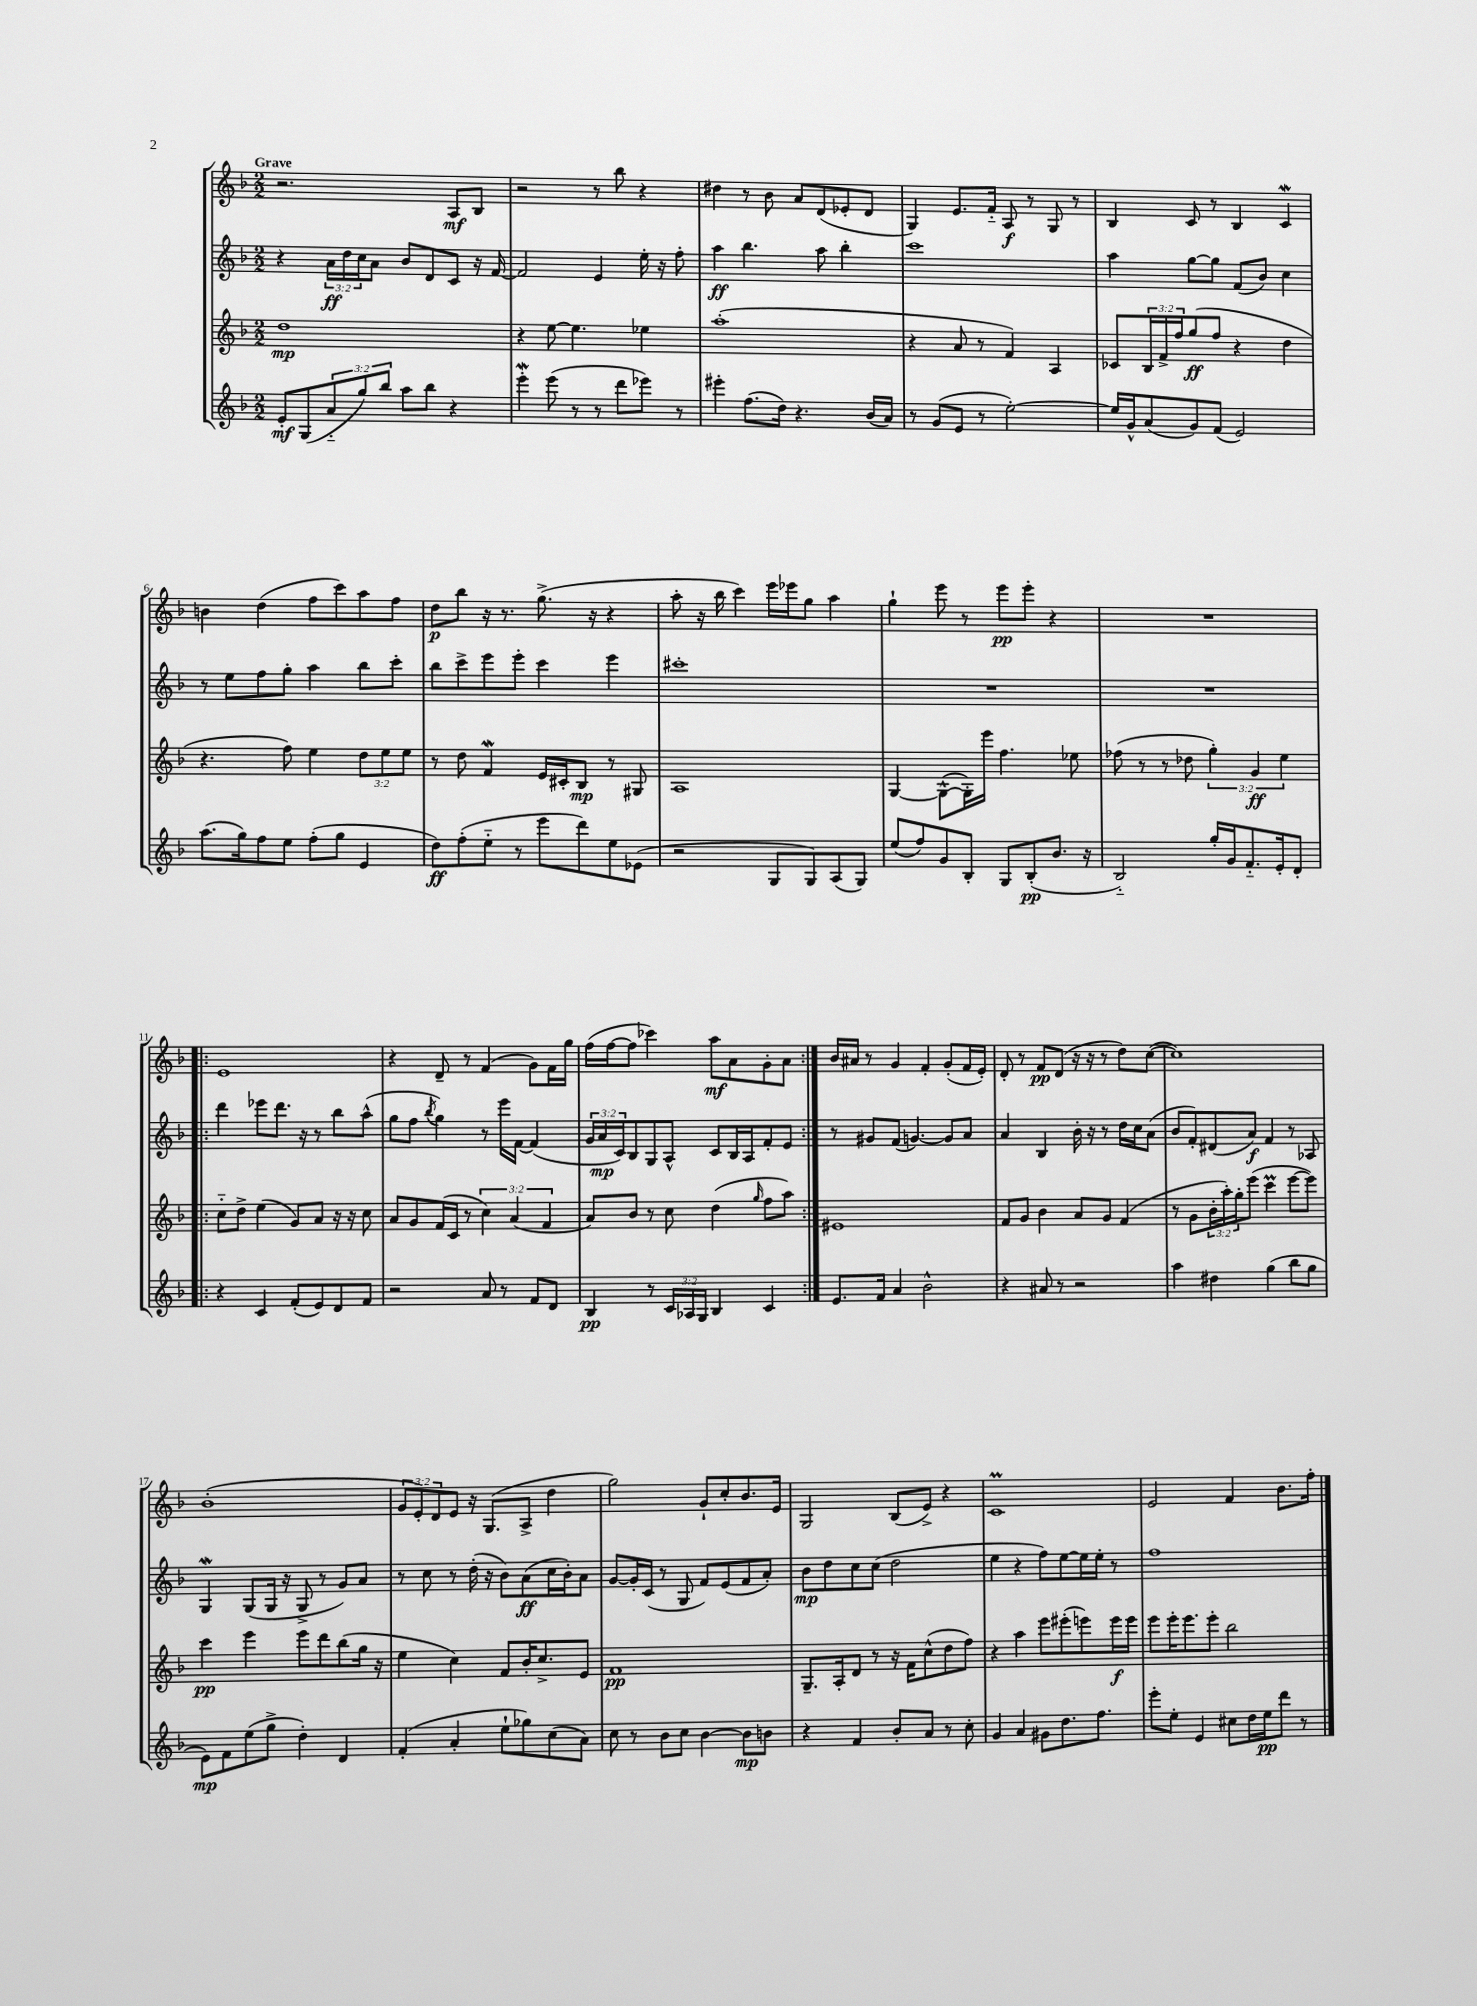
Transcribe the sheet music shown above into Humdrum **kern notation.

**kern	**kern	**kern	**kern
*staff4	*staff3	*staff2	*staff1
*clefG2	*clefG2	*clefG2	*clefG2
*k[b-]	*k[b-]	*k[b-]	*k[b-]
*M2/2	*M2/2	*M2/2	*M2/2
8e'	1dd	4r	2.r
(8G	.	.	.
12a'~	.	24a	.
.	.	24dd	.
12gg)	.	24cc	.
.	.	8a	.
12bb-	.	.	.
8aa	.	8b-	.
8bb-	.	8d	.
4r	.	8c	8A
.	.	16r	8B-
.	.	[16f	.
=	=	=	=
4eee'	4r	2f]	2r
(8eee	[8ee	.	.
8r	4.ee]	.	.
8r	.	4e	8r
8ddd	.	.	8bb-
8eee-)	4ee-	16ee'	4r
.	.	16r	.
8r	.	8ff'	.
=	=	=	=
4eee#'	(1aa'	4aa	4dd#
(8.ff	.	4.bb-	8r
.	.	.	8b-
16dd)	.	.	.
4.r	.	.	8a
.	.	8aa	(8d
.	.	4bb-'	8e-'
(16b-	.	.	8d
16a)	.	.	.
=	=	=	=
8r	4r	1ccc	4G)
(8g	.	.	.
8e	8a	.	8.e
8r	8r	.	.
.	.	.	16f'~
[2ee')	4f)	.	8A
.	.	.	8r
.	4A	.	8G
.	.	.	8r
=	=	=	=
16ee]	8c-	4aa	4B-
16g^^	.	.	.
(8a	24B-	.	.
.	24f^	.	.
.	24ff	.	.
8g)	(8gg	[8gg	8c
(8f	8ff	8gg]	8r
2e)	4r	(8f	4B-
.	.	8b-)	.
.	4dd	4cc	4c
=	=	=	=
(8.aa	4.r	8r	4b
.	.	8ee	.
16gg)	.	.	.
8ff	.	8ff	(4dd
8ee	8ff)	8gg'	.
(8ff'	4ee	4aa	8ff
8gg	.	.	8ccc)
4e	12dd	8bb-	8aa
.	12ee	.	.
.	.	8ccc'	8ff
.	12ee	.	.
=	=	=	=
8dd)	8r	8bb-	8dd
(8ff'	8dd	8ccc^	8bb-
8ee'~	4f	8eee	16r
.	.	.	8.r
8r	.	8eee'	.
8eee	16e	4ccc	(8.gg^
.	16c#'	.	.
8ddd)	8B-	.	.
.	.	.	16r
8ee	8r	4eee	4r
(8e-	8G#	.	.
=	=	=	=
2r	1A	1ccc#'	8aa'
.	.	.	16r
.	.	.	16bb-
.	.	.	4ccc)
8G	.	.	16eee
.	.	.	16eee-
8G)	.	.	8gg
(8A	.	.	4aa
8G)	.	.	.
=	=	=	=
(8ee	[4G	1r	4gg`
8ff)	.	.	.
8g	(8G^^_	.	8eee
8B-'	16G'])	.	8r
.	16eee	.	.
8G	4.ff	.	8eee
(8B-'	.	.	8eee'
8.b-	.	.	4r
.	8ee-	.	.
16r	.	.	.
=	=	=	=
2B-'~)	(8ff-	1r	1r
.	8r	.	.
.	8r	.	.
.	8dd-	.	.
16gg'	6gg')	.	.
16g	.	.	.
8.f'~	.	.	.
.	6g	.	.
16e'	.	.	.
.	6ee	.	.
8d'	.	.	.
=!|:	=!|:	=!|:	=!|:
4r	8cc'~	4ddd	1e
.	8dd^	.	.
4c	(4ee	8eee-	.
.	.	8.ddd	.
(8f'	8g)	.	.
.	.	16r	.
8e)	8a	8r	.
8d	16r	8bb-	.
.	16r	.	.
8f	8cc	(8aa^^	.
=	=	=	=
2r	8a	8gg	4r
.	8g	8ff	.
.	.	8qbb-	.
.	(16f	4gg)	8d~
.	16c	.	.
.	8r	.	8r
8a	6cc)	8r	(4f
8r	.	16eee	.
.	(6a	.	.
.	.	[16f	.
8f	.	(4f]	8g)
.	6f	.	.
8d	.	.	16f
.	.	.	16gg
=	=	=	=
4B-	8a)	24g	(16ff
.	.	24a	.
.	.	.	[16ff
.	.	24c)	.
.	8b-	8B-	8ff]
8r	8r	8G	4ccc-)
24c	8cc	8A^^	.
24A-	.	.	.
24G	.	.	.
4B-	(4dd	8c	8aa
.	.	16B-	8a
.	.	16A	.
.	16qqgg	.	.
4c	8ff	8f'	8g'
.	8aa)	8e	8a
=:|!	=:|!	=:|!	=:|!
8.e	1e#	8r	16b-
.	.	.	16a#
.	.	8g#	8r
16f	.	.	.
4a	.	(8f	4g
.	.	[4.g)	.
2b-^^	.	.	4f'
.	.	8g]	(8g'
.	.	8a	16f
.	.	.	16e')
=	=	=	=
4r	8f	4a	8d'
.	8g	.	8r
8a#	4b-	4B-	8f
8r	.	.	(8d
2r	8a	16b-'	16r
.	.	16r	16r
.	8g	8r	8r
.	(4f	16dd	8dd)
.	.	16cc	.
.	.	(8a	([8cc
=	=	=	=
4aa	8r	8b-	1cc])
.	8g	8f')	.
4dd#	24b-'	(8d#	.
.	24aa')	.	.
.	24gg'	.	.
.	(8eee	8a)	.
(4gg	4ccc	4f	.
8bb-	[8eee	8r	.
8gg	8eee])	8A-	.
=	=	=	=
8e)	4ccc	4G	(1b-'
8f	.	.	.
(8ee	4eee	(8G	.
8gg^	.	16G	.
.	.	16r	.
4dd')	8eee	8G^	.
.	8ddd	8r	.
4d	(8bb-	8g)	.
.	16gg	8a	.
.	16r	.	.
=	=	=	=
(4f'	4ee	8r	12g
.	.	.	12e')
.	.	8cc	.
.	.	.	12d
4a'	4cc)	8r	8e
.	.	(16dd'	16r
.	.	16r	(8.G
8ee`	8f	8b-)	.
8gg-)	16b-'	(8a	8A^
.	8.cc^	.	.
(8cc	.	16cc	4dd
.	.	16b-')	.
8a)	8e	8a	.
=	=	=	=
8cc	1f	[8g	2gg)
8r	.	16g']	.
.	.	(16c	.
8b-	.	8r	.
8cc	.	8G	.
[4b-	.	8f)	8g`
.	.	(8e	8cc'
8b-]	.	8f	8.b-
8b	.	8a')	.
.	.	.	16e
=	=	=	=
4r	8.G~	8b-	2G
.	.	8dd	.
.	16A'	.	.
4f	8d	8cc	.
.	8r	(8cc	.
8b-'	16r	2dd	(8B-
.	16f	.	.
8a	(8cc^^	.	8e^)
8r	8dd	.	4r
8cc'	8ff)	.	.
=	=	=	=
4g	4r	4ee	1c
4a	4aa	4r	.
8g#	8eee	8ff)	.
8.dd	(8eee#'	[8ee	.
.	8eee)	16ee]	.
8.ff	.	16ee'	.
.	16eee	8r	.
.	16eee	.	.
=	=	=	=
8eee'	8eee	1ff	2e
8ee'	16eee'	.	.
.	8.eee	.	.
4e	.	.	.
.	8eee'	.	.
8cc#	2bb-	.	4f
16dd	.	.	.
16ee	.	.	.
8ddd	.	.	8.b-
8r	.	.	.
.	.	.	16ff'
==	==	==	==
*-	*-	*-	*-
